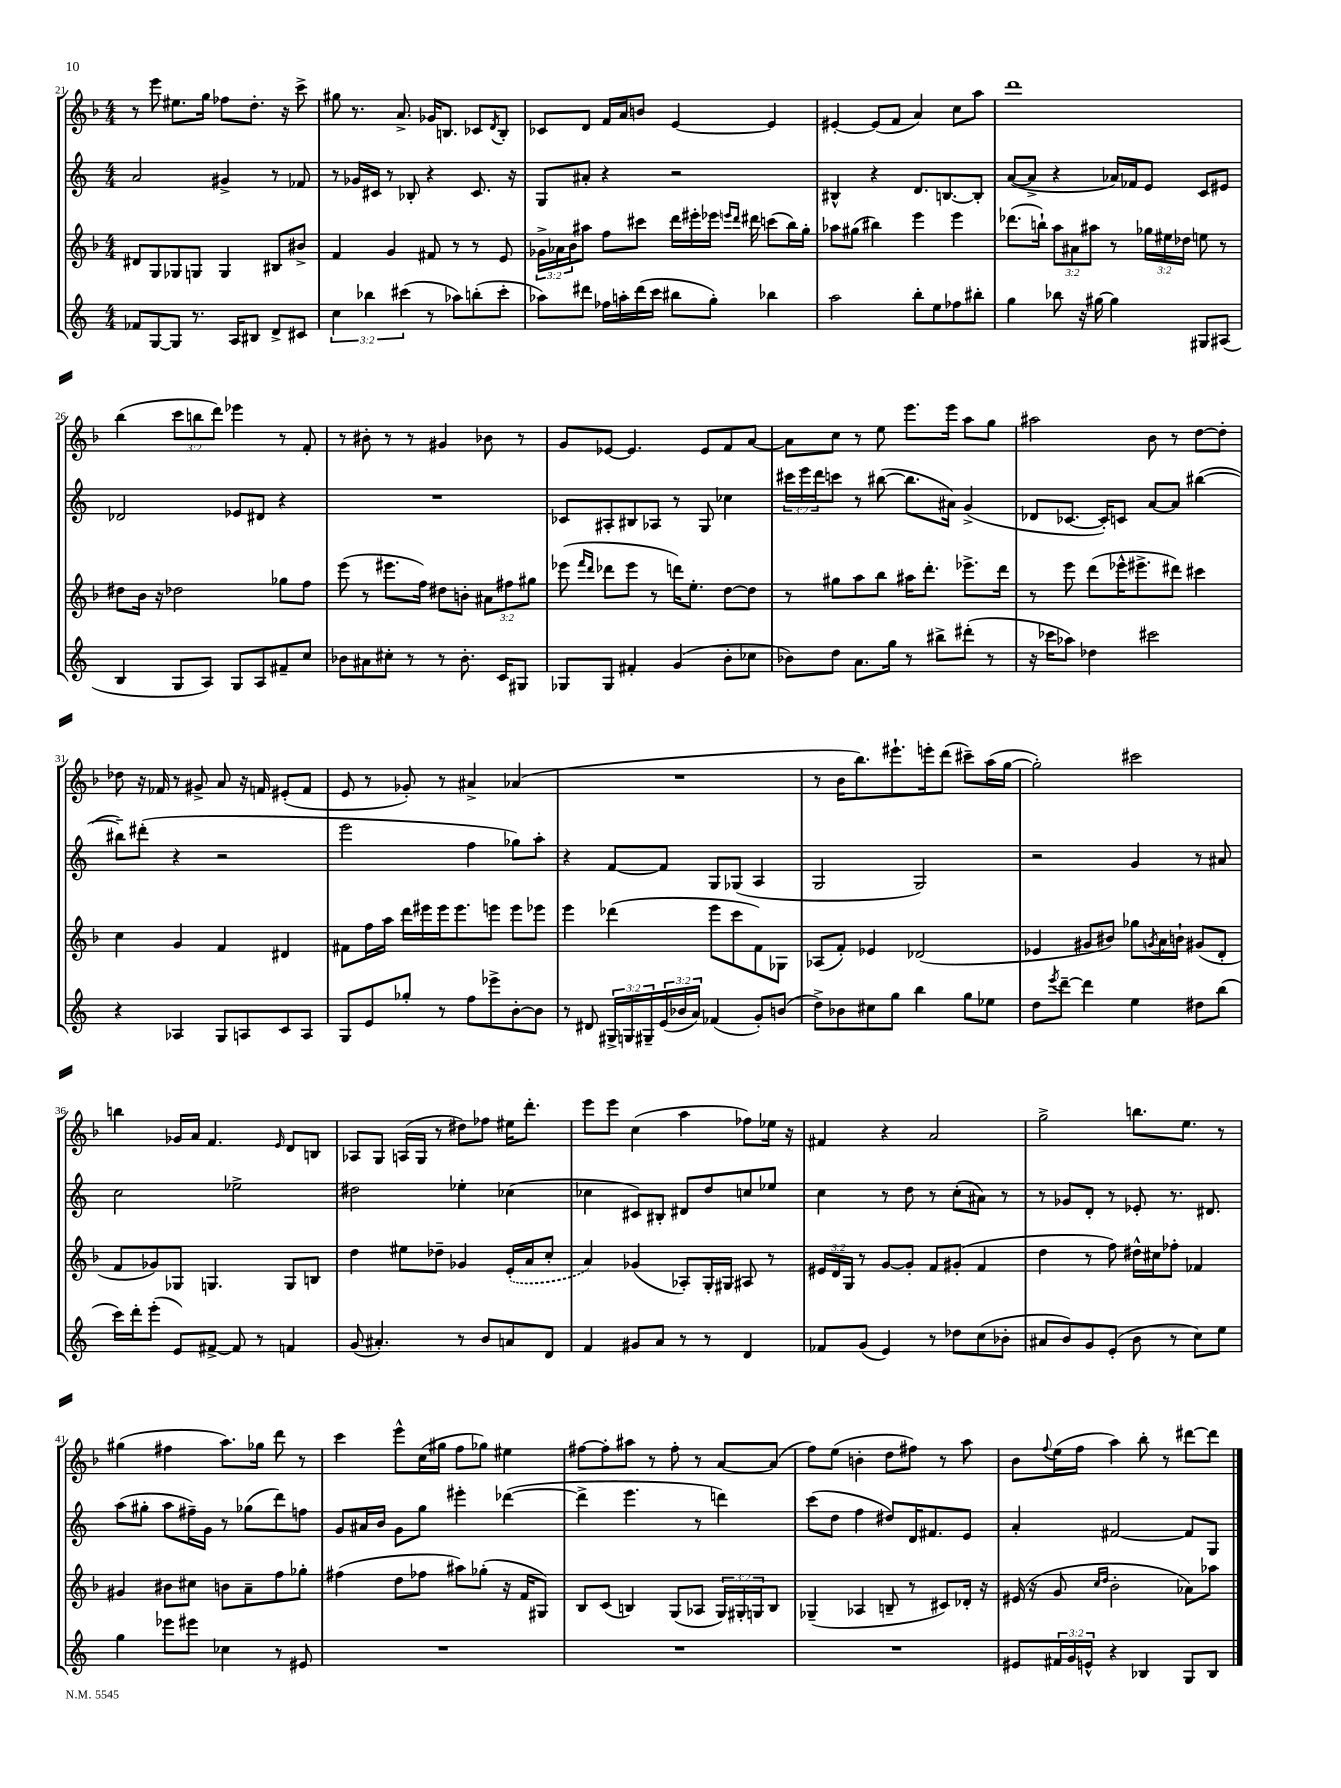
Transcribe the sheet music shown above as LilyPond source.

<<
\new StaffGroup <<
\new Staff = "s0" {
    \clef treble \key f \major \numericTimeSignature \time 4/4 \override Staff.TupletNumber.text = #tuplet-number::calc-fraction-text
    r8 e'''8 eis''8. g''16 fes''8 d''8.-. r16 c'''8-> |
    gis''8 r8. a'8.-> ges'16 b8. ces'8 \acciaccatura { d'8 } b8-. |
    ces'8 d'8 f'16 a'16 b'8 e'4~ e'4 |
    eis'4~-. eis'8( f'8 a'4) c''8 a''8 |
    d'''1 |
    bes''4( \tuplet 3/2 { c'''8 b''8 d'''8) } ees'''4 r8 f'8-. |
    r8 bis'8-. r8 r8 gis'4 bes'8 r8 |
    g'8 ees'8~ ees'4. ees'8 f'8 a'8~ |
    a'8 c''8 r8 e''8 e'''8. e'''16 a''8 g''8 |
    ais''2 bes'8 r8 d''8~ d''8-. |
    des''8 r16 fes'16 r8 gis'8-> a'8 r16 f'16 eis'8-.( f'8 |
    e'8 r8 ges'8-.) r8 ais'4-> aes'4( |
    R1 |
    r8 bes'16 bes''8.) eis'''8.-! e'''16-. d'''8( cis'''8--) a''16( g''16~ |
    g''2-.) cis'''2 |
    b''4 ges'16 a'16 f'4. \grace { e'16 } d'8 b8 |
    aes8 g8 a16( g16 r8 dis''8) fes''8 eis''16 d'''8.-. |
    e'''8 e'''8 c''4( a''4 fes''8) ees''16 r16 |
    fis'4 r4 a'2 |
    g''2-> b''8. e''8. r8 |
    gis''4( fis''4 a''8.) ges''16 d'''8 r8 |
    c'''4 e'''8-^ c''16( gis''16 f''8 ges''8) eis''4 |
    fis''8~ fis''8-. ais''8 r8 fis''8-. r8 a'8~ a'8( |
    f''8) e''8( b'4-. d''8 fis''8) r8 a''8 |
    bes'8 \appoggiatura { f''8 } e''16( f''16 a''4) bes''8-. r8 dis'''8~ dis'''8 \bar "|." |
}
\new Staff = "s1" {
    \clef treble \key c \major \numericTimeSignature \time 4/4 \override Staff.TupletNumber.text = #tuplet-number::calc-fraction-text
    a'2 gis'4-> r8 fes'8 |
    r8 ges'16 cis'16 r8 bes8-. r4 cis'8. r16 |
    g8 ais'8-. r4 r2 |
    bis4-^ r4 d'8. b8.~ b8-. |
    a'8~( a'8-> r4 aes'16) fes'16 e'8 c'8 eis'8 |
    des'2 ees'8 dis'8 r4 |
    R1 |
    ces'8 ais8-. bis8 aes8 r8 g8 ces''4 |
    \tuplet 3/2 { cis'''16 e'''16 d'''16 } c'''8 r8 bis''8~( bis''8. ais'16) g'4->( |
    des'8 ces'8.~ ces'16-.) c'8 a'8~ a'8 bis''4~( |
    bis''8--) dis'''8-.( r4 r2 |
    e'''2 f''4 ges''8) a''8-. |
    r4 f'8~ f'8 g8 ges8( a4 |
    g2 g2) |
    r2 g'4 r8 ais'8 |
    c''2 ees''2-> |
    dis''2 ees''4-. ces''4( |
    ces''4 cis'8) bis8-. dis'8 d''8 c''8 ees''8 |
    c''4 r8 d''8 r8 c''8-.( ais'8) r8 |
    r8 ges'8 d'8-. r8 ees'8-. r8. dis'8. |
    a''8( gis''8-. a''8 fis''16--) g'16 r8 ges''8( d'''8) f''8 |
    g'8 ais'16 b'16 g'8 g''8 eis'''4-. des'''4~( |
    des'''4-> e'''4. r8 d'''4) |
    c'''8( d''8 f''4 dis''8) d'16 fis'8. e'8 |
    a'4-. fis'2~ fis'8 g8 \bar "|." |
}
\new Staff = "s2" {
    \clef treble \key f \major \numericTimeSignature \time 4/4 \override Staff.TupletNumber.text = #tuplet-number::calc-fraction-text
    dis'8 g8 ges8 g8 g4 bis8 bis'8-> |
    f'4 g'4 fis'8 r8 r8 e'8 |
    \tuplet 3/2 { ges'16-> aes'16 bes'16 } ais''8 f''8 cis'''8 d'''16 eis'''16-. ees'''16 \grace { e'''16 d'''16 } dis'''16 c'''8( bes''16) g''16-. |
    aes''8 gis''8( bis''4) e'''4 e'''4 |
    des'''8.( b''16-!) \tuplet 3/2 { a''8 ais'8 ais''8 } r8 \tuplet 3/2 { ges''16 eis''16 des''16 } e''8 r8 |
    dis''8 bes'16 r16 des''2 ges''8 f''8 |
    e'''8( r8 eis'''8. f''16) dis''8 b'8-. \tuplet 3/2 { ais'8 fis''8 gis''8 } |
    ees'''8( \grace { f'''16 d'''16 } des'''8 ees'''8 r8 d'''16) e''8.-. d''8~ d''8 |
    r8 gis''8 a''8 bes''8 ais''16 d'''8.-. ees'''8.-> d'''16 |
    r8 e'''8 d'''8( ees'''16-^ eis'''8.-> dis'''8) cis'''4 |
    c''4 g'4 f'4 dis'4 |
    fis'8 f''16 a''16 d'''16 eis'''16 eis'''16 eis'''8. e'''8 e'''8 ees'''8 |
    e'''4 des'''4( e'''8 c'''8 f'8) ges8 |
    aes8( f'8-.) ees'4 des'2( |
    ees'4 gis'8 bis'8) ges''8 \acciaccatura { g'8 } a'16 b'16-! gis'8( d'8-. |
    f'8 ges'8) ges8 g4. g8 b8 |
    d''4 eis''8 des''8-- ges'4 \once \slurDashed e'16-.( a'16 c''8-. |
    a'4) ges'4( aes8-.) g16-. gis16 ais8 r8 |
    \tuplet 3/2 { eis'16 d'16 g16 } r8 g'8~ g'8-. f'8 gis'8-.( f'4 |
    d''4 r8 f''8) dis''16-^ cis''16 fes''8-. fes'4 |
    gis'4 bis'8 cis''8 b'8 a'8-- f''8 ges''8-. |
    fis''4( d''8 fes''8 ais''8) ges''8-.( r16 f'16 gis8) |
    bes8 c'8( b4) g8( aes8 \tuplet 3/2 { g16) gis16-. g16 } b8 |
    ges4--( aes4 b8-- r8 cis'8) des'16-. r16 |
    eis'16( r16 g'8 \grace { c''16 d''16 } bes'2-. aes'8) aes''8 \bar "|." |
}
\new Staff = "s3" {
    \clef treble \key c \major \numericTimeSignature \time 4/4 \override Staff.TupletNumber.text = #tuplet-number::calc-fraction-text
    fes'8 g8~ g8 r8. a16 bis8 d'8-> cis'8 |
    \tuplet 3/2 { c''4 bes''4 cis'''4( } r8 aes''8) b''8-.( cis'''8-. |
    aes''8) dis'''8 fes''16 a''16-. dis'''16( c'''16 bis''8 g''8-.) bes''4 |
    a''2 b''8-. e''8 fes''8 bis''8-. |
    g''4 bes''8 r16 gis''16~ gis''4 gis8 ais8( |
    b4 g8 a8) g8 a8 fis'8-- c''8 |
    bes'8 ais'8 cis''8-. r8 r8 bes'8.-. c'16 gis8 |
    ges8 ges8 fis'4-. g'4( b'8-. ces''8 |
    bes'8) d''8 a'8. g''16 r8 bis''8-> dis'''8-.( r8 |
    r16 ces'''16 aes''8) des''4 cis'''2 |
    r4 aes4 g8 a8 c'8 a8 |
    g8 e'8 ges''8-. r8 f''8 ees'''8-> b'8~-. b'8 |
    r8 dis'8 \tuplet 3/2 { gis16-> g16 gis16-- } \tuplet 3/2 { e'16( bes'16 a'16) } fes'4( g'8-.) b'8( |
    d''8->) bes'8 cis''8 g''8 b''4 g''8 ees''8 |
    d''8 \acciaccatura { e'''8 } d'''8~-- d'''4 e''4 dis''8 b''8( |
    c'''16) d'''16-. e'''8-.( e'8) fis'8~-> fis'8 r8 f'4 |
    g'8( ais'4.-.) r8 b'8 a'8 d'8 |
    f'4 gis'8 a'8 r8 r8 d'4 |
    fes'8 g'8( e'4) r8 des''8 c''8( bes'8-. |
    ais'8 b'8) g'8 e'8-.( b'8 r8 c''8) e''8 |
    g''4 ees'''8 eis'''8 ces''4 r8 eis'8 |
    R1 |
    R1 |
    R1 |
    eis'8 \tuplet 3/2 { fis'16 g'16 e'16-^ } r4 bes4 g8 bes8 \bar "|." |
}
>>
>>
\layout { \context { \Score currentBarNumber = #21 } }
